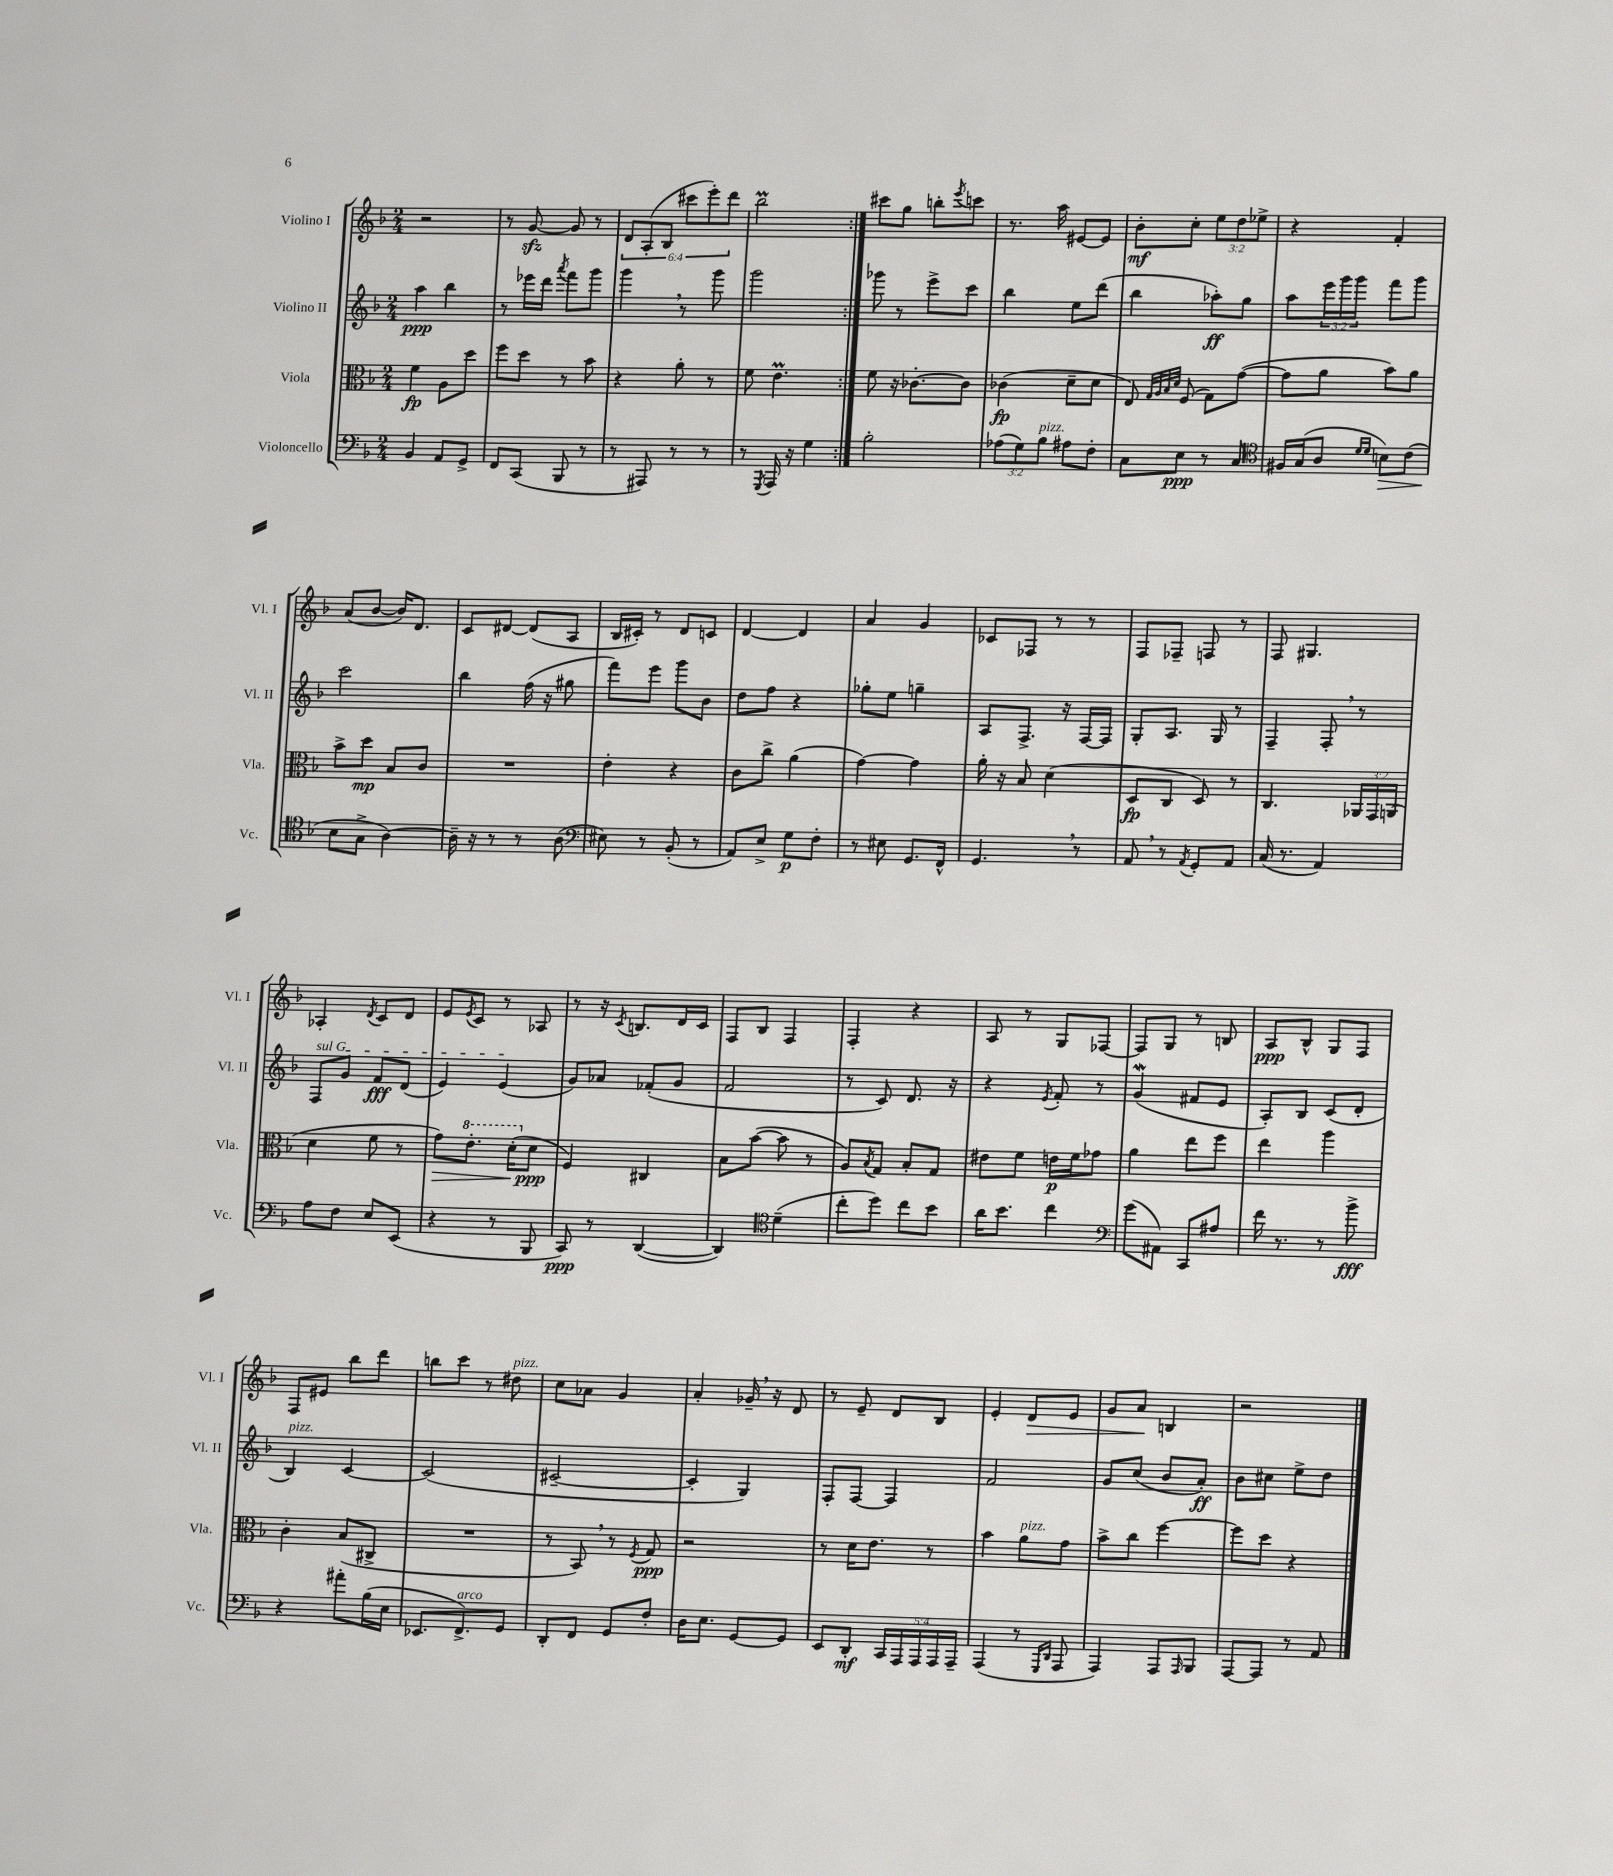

**kern	**dynam	**kern	**dynam	**kern	**dynam	**kern	**dynam
*part4	*part4	*part3	*part3	*part2	*part2	*part1	*part1
*staff4	*staff4	*staff3	*staff3	*staff2	*staff2	*staff1	*staff1
*I"Violoncello	*	*I"Viola	*	*I"Violino II	*	*I"Violino I	*
*I'Vc.	*	*I'Vla.	*	*I'Vl. II	*	*I'Vl. I	*
*clefF4	*	*clefC3	*	*clefG2	*	*clefG2	*
*k[b-]	*	*k[b-]	*	*k[b-]	*	*k[b-]	*
*M2/4	*	*M2/4	*	*M2/4	*	*M2/4	*
=1	=1	=1	=1	=1	=1	=1	=1
4BB-/	.	4f\	fp	4aa\	ppp	2r	.
8AA/L	.	8A\L	.	4bb-\	.	.	.
8GG^/J	.	8dd\J	.	.	.	.	.
=2	=2	=2	=2	=2	=2	=2	=2
8FF/L	.	8ff\L	.	8r	.	8r	.
(8CC/J	.	8dd\J	.	16eee-X\LL	.	[8gzz/	.
.	.	.	.	16ddd\JJ	.	.	.
.	.	.	.	8qaaa/	.	.	.
8BBB-/	.	8r	.	8fff\L	.	8g/]	.
8r	.	8b-\	.	8ggg\J	.	8r	.
=3	=3	=3	=3	=3	=3	=3	=3
8r	.	4r	.	4ggg,\	.	12d/L	.
.	.	.	.	.	.	(12A'/	.
8AAA#X/)	.	.	.	.	.	.	.
.	.	.	.	.	.	12B-/J	.
8r	.	8a'\	.	8r	.	12ccc#X\L	.
.	.	.	.	.	.	12eee'\)	.
8r	.	8r	.	8ggg\	.	.	.
.	.	.	.	.	.	12ddd\J	.
=4	=4	=4	=4	=4	=4	=4	=4
8r	.	8f\	.	2ggg\	.	2bb-M\	.
8qGGG/	.	.	.	.	.	.	.
16AAA/	.	4.em\	.	.	.	.	.
16r	.	.	.	.	.	.	.
4G\	.	.	.	.	.	.	.
=5:|!	=5:|!	=5:|!	=5:|!	=5:|!	=5:|!	=5:|!	=5:|!
2B-'\	.	8f\	.	8ggg-X\	.	8ccc#X\L	.
.	.	16r	.	8r	.	8gg\J	.
.	.	[8.c-X'\L	.	.	.	.	.
.	.	.	.	8eee^\L	.	8bbn'\L	.
.	.	.	.	.	.	8qeee/	.
.	.	8c-\J]	.	8ccc\J	.	8cccn\J	.
=6	=6	=6	=6	=6	=6	=6	=6
(12A-X\L	.	(4c-X\	fp	4bb-\	.	8.r	.
12G\)	.	.	.	.	.	.	.
!LO:TX:a:i:t=pizz.	!	!	!	!	!	!	!
12B-\J	.	.	.	.	.	.	.
.	.	.	.	.	.	16aa\	.
8A#X\L	.	8d~\L	.	8ee\L	.	[8e#X/L	.
8F'\J	.	8d\J	.	(8ddd\J	.	8e#/J]	.
=7	=7	=7	=7	=7	=7	=7	=7
8C\L	.	8E/)	.	4bb-\	.	8b-'\L	mf
.	.	32qqG/LLL	.	.	.	.	.
.	.	32qqA/	.	.	.	.	.
.	.	32qqB-/	.	.	.	.	.
.	.	32qqd/JJJ	.	.	.	.	.
8E\J	ppp	(8F/	.	.	.	8cc'\J	.
8r	.	8G\L)	.	8aa-X'\L)	ff	12ee\L	.
.	.	.	.	.	.	12dd\	.
8C/	.	([8g\J	.	8gg\J	.	.	.
.	.	.	.	.	.	12ee-X^\J	.
=8	=8	=8	=8	=8	=8	=8	=8
*clefC4	*	*	*	*	*	*	*
16F#X/LL	.	8g\L]	.	8aa\L	.	4r	.
(16G/J	.	.	.	.	.	.	.
8A/J	.	8a\J	.	24eee\L	.	.	.
.	.	.	.	24ggg\	.	.	.
.	.	.	.	24ggg\JJ	.	.	.
16qqd/LL	.	.	.	.	.	.	.
16qqd/JJ	.	.	.	.	.	.	.
!	!LO:HP:b	!	!	!	!	!	!
8Bn\L)	>	8b-\L)	.	8fff\L	.	4f'/	.
(8c\J	.	8a\J	.	8ggg\J	.	.	.
!!LO:LB:g=z
=9	=9	=9	=9	=9	=9	=9	=9
8B-\L	.	8b-^\L	.	2ccc\	.	(8a/L	.
8G^\J	]	8dd\J	mp	.	.	[8b-/J	.
[4A\)	.	8B-/L	.	.	.	16b-/KL])	.
.	.	.	.	.	.	8.d/J	.
.	.	8c/J	.	.	.	.	.
=10	=10	=10	=10	=10	=10	=10	=10
16A~\]	.	2r	.	4bb-\	.	8c/L	.
16r	.	.	.	.	.	.	.
8r	.	.	.	.	.	[8d#X/J	.
8r	.	.	.	(16ff\	.	(8d#/L]	.
.	.	.	.	16r	.	.	.
(8A\	.	.	.	8gg#X\	.	8A/J	.
=11	=11	=11	=11	=11	=11	=11	=11
*clefF4	*	*	*	*	*	*	*
8E#X\)	.	4e'\	.	8fff\L)	.	16B-/LL	.
.	.	.	.	.	.	16c#X'/JJ)	.
8r	.	.	.	8eee\J	.	8r	.
(8BB-'/	.	4r	.	8ggg\L	.	8d/L	.
8r	.	.	.	8b-\J	.	8cn/J	.
=12	=12	=12	=12	=12	=12	=12	=12
8AA/L)	.	8c\L	.	8dd\L	.	[4d/	.
8E^/J	.	8cc^\J	.	8ff\J	.	.	.
8G\L	p	(4a\	.	4r	.	4d/]	.
8F'\J	.	.	.	.	.	.	.
=13	=13	=13	=13	=13	=13	=13	=13
8r	.	[4g\)	.	8gg-X'\L	.	4a/	.
8E#X\	.	.	.	8ee\J	.	.	.
8.GG/L	.	4g\]	.	4ggn~\	.	4g/	.
16FF^^/Jk	.	.	.	.	.	.	.
=14	=14	=14	=14	=14	=14	=14	=14
4.GG,/	.	16a'\	.	8A/L	.	8c-X/L	.
.	.	16r	.	.	.	.	.
.	.	8B-/	.	8.F^/J	.	8F-X/J	.
.	.	(4d\	.	.	.	8r	.
.	.	.	.	16r	.	.	.
8r	.	.	.	[16F/LL	.	8r	.
.	.	.	.	16F/JJ]	.	.	.
=15	=15	=15	=15	=15	=15	=15	=15
8AA,/	.	8D/L	fp	8G'/L	.	8F/L	.
8r	.	8C/J	.	8.A/J	.	8F-X~/J	.
8qAA/	.	.	.	.	.	.	.
8GG'/L	.	8D/)	.	.	.	8Fn/	.
.	.	.	.	16G/	.	.	.
8AA/J	.	8r	.	8r	.	8r	.
=16	=16	=16	=16	=16	=16	=16	=16
(16C/	.	4.C/	.	4F~/	.	8F/	.
8.r	.	.	.	.	.	.	.
.	.	.	.	.	.	4.G#X/	.
4AA/)	.	.	.	8F',/	.	.	.
.	.	24AA-X/LL	.	8r	.	.	.
.	.	24GG/	.	.	.	.	.
.	.	(24AAn/JJ	.	.	.	.	.
!!LO:LB:g=z
=17	=17	=17	=17	=17	=17	=17	=17
!	!	!	!	!LO:TX:a:i:t=sul G	!	!	!
8A\L	.	4d\	.	8F/L	.	4A-X'/	.
8F\J	.	.	.	8g/J	.	.	.
.	.	.	.	.	.	8qd/	.
8E/L	.	8f\	.	8f/L	fff	8c/L	.
(8EE/J	.	8r	.	(8d/J	.	8d/J	.
=18	=18	=18	=18	=18	=18	=18	=18
!	!	!	!LO:HP:b	!	!	!	!
4r	.	8g\L)	>	4e/)	.	8e/L	.
.	.	.	.	.	.	8qe/	.
*	*	*8va	*	*	*	*	*
.	.	8.ee'\J	.	.	.	8c/J	.
8r	.	.	.	(4e/	.	8r	.
.	.	(16dd'\KL	.	.	.	.	.
*	*	*X8va	*	*	*	*	*
8BBB-/	.	8d\J	ppp	.	.	8A-X/	.
.	.	.	]	.	.	.	.
=19	=19	=19	=19	=19	=19	=19	=19
8CC/)	ppp	4F/)	.	8g/L)	.	8r	.
8r	.	.	.	8a-X/J	.	16r	.
.	.	.	.	.	.	8qc/	.
.	.	.	.	.	.	8.Bn/L	.
([4DD/	.	4C#X/	.	(8f-X'/L	.	.	.
.	.	.	.	8g/J	.	16d/L	.
.	.	.	.	.	.	16c/JJ	.
=20	=20	=20	=20	=20	=20	=20	=20
4DD/])	.	8B-\L	.	2f/	.	8F/L	.
.	.	([8b-\J	.	.	.	8B-/J	.
*clefC4	*	*	*	*	*	*	*
(4d~\	.	8b-\]	.	.	.	4F/	.
.	.	8r	.	.	.	.	.
=21	=21	=21	=21	=21	=21	=21	=21
8cc'\L	.	8A/L)	.	8r	.	4F'/	.
.	.	8qB-/	.	.	.	.	.
8dd\J)	.	8G/J	.	8c/)	.	.	.
8cc\L	.	8B-'/L	.	8.d/	.	4r	.
8b-\J	.	8G/J	.	.	.	.	.
.	.	.	.	16r	.	.	.
=22	=22	=22	=22	=22	=22	=22	=22
16a\KL	.	8e#X\L	.	4r	.	8A/	.
8.b-\J	.	.	.	.	.	.	.
.	.	8f\J	.	.	.	8r	.
.	.	.	.	8qe/	.	.	.
4cc\	.	16en\LL	p	8f'/	.	8G/L	.
.	.	16f\J	.	.	.	.	.
.	.	8g-X\J	.	8r	.	[8F-X/J	.
=23	=23	=23	=23	=23	=23	=23	=23
*clefF4	*	*	*	*	*	*	*
(8g\L	.	4a\	.	(4gW/	.	8F-/L]	.
8AA#X\J)	.	.	.	.	.	8G/J	.
8CC/L	.	8ee\L	.	8f#X/L	.	8r	.
8A#X/J	.	8ff\J	.	8e/J	.	8Bn/	.
=24	=24	=24	=24	=24	=24	=24	=24
16f\	.	4ee\	.	8A'/L)	.	8A/L	ppp
8.r	.	.	.	.	.	.	.
.	.	.	.	8B-/J	.	8B-^^/J	.
8r	.	4aa\	.	(8c/L	.	8G/L	.
8b-^\	fff	.	.	8d'/J	.	8F/J	.
!!LO:LB:g=z
=25	=25	=25	=25	=25	=25	=25	=25
!	!	!	!	!LO:TX:a:i:t=pizz.	!	!	!
4r	.	4c'\	.	4B-/)	.	8F/L	.
.	.	.	.	.	.	8e#X/J	.
8a#X'\L	.	(8B-/L	.	[4c/	.	8bb-\L	.
(16B-\L	.	8C#X^/J	.	.	.	8ddd\J	.
16E\JJ	.	.	.	.	.	.	.
=26	=26	=26	=26	=26	=26	=26	=26
8.EE-X/L	.	2r	.	(2c/]	.	8bbn\L	.
.	.	.	.	.	.	8ccc\J	.
!LO:TX:a:i:t=arco	!	!	!	!	!	!	!
8.FF^/)	.	.	.	.	.	.	.
.	.	.	.	.	.	8r	.
!	!	!	!	!	!	!LO:TX:a:i:t=pizz.	!
8GG/J	.	.	.	.	.	8dd#X\	.
=27	=27	=27	=27	=27	=27	=27	=27
8DD'/L	.	8r	.	[2c#X~/	.	8cc\L	.
8FF/J	.	8BB-,/)	.	.	.	8a-X\J	.
8GG/L	.	8r	.	.	.	4g/	.
.	.	8qF/	.	.	.	.	.
8F'/J	.	8G/	ppp	.	.	.	.
=28	=28	=28	=28	=28	=28	=28	=28
16D\KL	.	2r	.	4c#'/]	.	4a'/	.
8.E\J	.	.	.	.	.	.	.
[8GG/L	.	.	.	4G/)	.	16g-X~,/	.
.	.	.	.	.	.	16r	.
8GG/J]	.	.	.	.	.	8d/	.
=29	=29	=29	=29	=29	=29	=29	=29
8EE/L	.	8r	.	8F'/L	.	8r	.
8DD'/J	mf	16d\KL	.	[8F/J	.	8e~/	.
.	.	8.e\J	.	.	.	.	.
20CC/LL	.	.	.	4F/]	.	8d/L	.
20AAA/	.	.	.	.	.	.	.
20AAA/	.	.	.	.	.	.	.
.	.	8r	.	.	.	8B-/J	.
20AAA/	.	.	.	.	.	.	.
20AAA~/JJ	.	.	.	.	.	.	.
=30	=30	=30	=30	=30	=30	=30	=30
(4AAA/	.	4b-\	.	2f/	.	4e'/	.
!	!	!LO:TX:a:i:t=pizz.	!	!	!	!	!
!	!	!	!	!	!	!	!LO:HP:b
8r	.	8a\L	.	.	.	8d/L	>
16qqGGG/LL	.	.	.	.	.	.	.
16qqDD/JJ	.	.	.	.	.	.	.
8AAA/	.	8g\J	.	.	.	8e/J	.
=31	=31	=31	=31	=31	=31	=31	=31
4AAA/)	.	8b-^\L	.	8g/L	.	8g/L	.
.	.	8cc\J	.	(8cc/J	.	8a/J	.
8AAA/L	.	[4ff\	.	8b-/L	.	4Bn/	]
16qqAAA/	.	.	.	.	.	.	.
8BBB-/J	.	.	.	8a'/J)	ff	.	.
=32	=32	=32	=32	=32	=32	=32	=32
[8AAA/L	.	8ff\L]	.	8b-\L	.	2r	.
8AAA/J]	.	8dd\J	.	8cc#X\J	.	.	.
8r	.	4r	.	8ee^\L	.	.	.
8AA/	.	.	.	8dd\J	.	.	.
==	==	==	==	==	==	==	==
*-	*-	*-	*-	*-	*-	*-	*-
